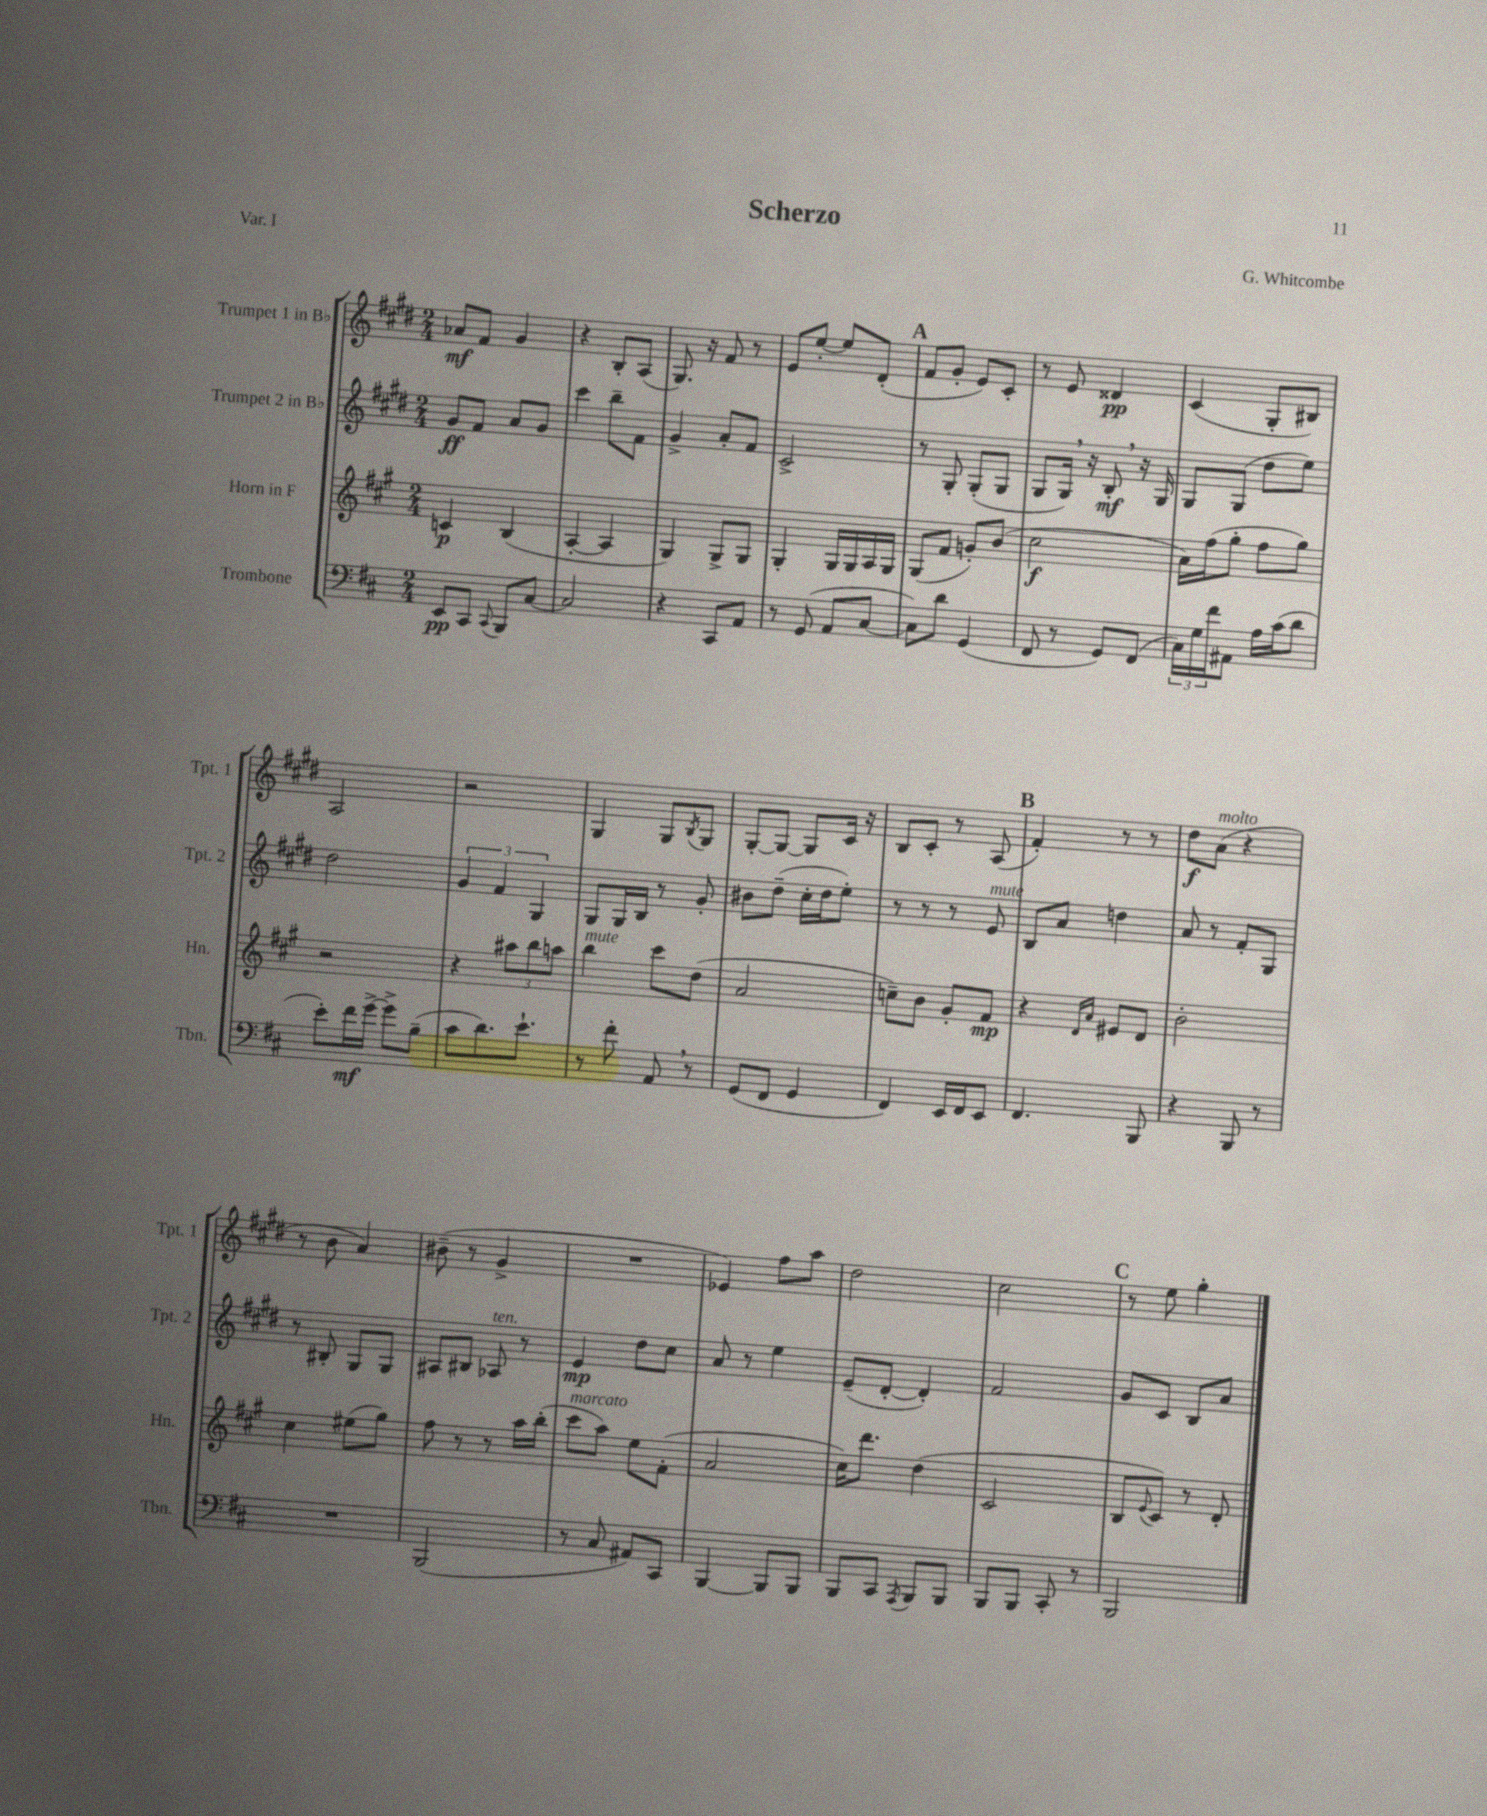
\header { title = "Scherzo" composer = "G. Whitcombe" piece = "Var. I" }
<<
\new StaffGroup <<
\new Staff = "s0" \with { instrumentName = "Trumpet 1 in Bb" shortInstrumentName = "Tpt. 1" } {
    \clef treble \key e \major \numericTimeSignature \time 2/4
    aes'8\mf fis'8 gis'4 |
    r4 b8-. a8( |
    gis8.) r16 fis'8 r8 |
    e'8 e''8~-. e''8 dis'8-.( |
    \mark \markup { \bold "A" } fis'8 gis'8-. e'8) cis'8-. |
    r8 e'8 disis'4\pp |
    cis'4( gis8-. bis8) |
    a2 |
    r2 |
    gis4 gis8 \acciaccatura { b8 } gis8 |
    gis8~-. gis8~ gis8 cis'16 r16 |
    b8 cis'8-. r8 a8( |
    \mark \markup { \bold "B" } fis'4-.) r8 r8 |
    dis''8\f a'8^\markup { \italic "molto" }( r4 |
    r8 b'8 a'4) |
    bis'8--( r8 gis'4-> |
    R2 |
    ees'4) fis''8 a''8 |
    dis''2 |
    cis''2 |
    \mark \markup { \bold "C" } r8 e''8 gis''4-. \bar "|." |
}
\new Staff = "s1" \with { instrumentName = "Trumpet 2 in Bb" shortInstrumentName = "Tpt. 2" } {
    \clef treble \key e \major \numericTimeSignature \time 2/4
    gis'8\ff fis'8 a'8 gis'8 |
    cis'''4 b''8-- fis'8 |
    gis'4-> a'8-. fis'8 |
    cis'2-> |
    \mark \markup { \bold "A" } r8 gis8-. gis8-.( gis8 |
    gis8 gis16) \breathe r16 b8-.\mf \breathe r16 gis16 |
    gis8 gis8( dis''8 e''8) |
    dis''2 |
    \tuplet 3/2 { gis'4 fis'4 gis4 } |
    gis8 gis16 b16 r8 gis'8-. |
    bis'8 dis''8--( cis''16-. dis''16 e''8-.) |
    r8 r8 r8 e'8^\markup { \italic "mute" } |
    \mark \markup { \bold "B" } b8 a'8 d''4 |
    a'8 r8 fis'8-. gis8 |
    r8 bis8-. gis8 gis8 |
    ais8 bis8 aes8^\markup { \italic "ten." } r8 |
    e'4\mp dis''8 cis''8 |
    a'8 r8 e''4 |
    e'8--( dis'8~-. dis'4-.) |
    fis'2 |
    \mark \markup { \bold "C" } gis'8 cis'8 b8 a'8 \bar "|." |
}
\new Staff = "s2" \with { instrumentName = "Horn in F" shortInstrumentName = "Hn." } {
    \clef treble \key a \major \numericTimeSignature \time 2/4
    c'4\p b4( |
    a4~-. a4 |
    gis4) gis8-> gis8 |
    gis4-. gis16 gis16 a16 gis16 |
    \mark \markup { \bold "A" } gis8( fis'8 g'8-.) b'8( |
    cis''2\f |
    a'16) fis''16( gis''8-. fis''8 gis''8) |
    r2 |
    r4 \tuplet 3/2 { ais''8 b''8 a''8 } |
    b''4^\markup { \italic "mute" } cis'''8 d''8( |
    a'2 |
    c''8--) b'8 gis'8-. fis'8\mp |
    \mark \markup { \bold "B" } r4 \grace { d'16 a'16 } eis'8 d'8 |
    b'2-. |
    cis''4 eis''8( gis''8) |
    fis''8 r8 r8 a''16 b''16-.( |
    cis'''8^\markup { \italic "marcato" } a''8) e''8 fis'8-.( |
    a'2 |
    cis''16) d'''8. d''4( |
    cis'2 |
    \mark \markup { \bold "C" } b8 \appoggiatura { e'8 } cis'8) r8 d'8-. \bar "|." |
}
\new Staff = "s3" \with { instrumentName = "Trombone" shortInstrumentName = "Tbn." } {
    \clef bass \key d \major \numericTimeSignature \time 2/4
    e,8\pp cis,8 \appoggiatura { cis,8 } b,,8 cis8~ |
    cis2 |
    r4 cis,8 a,8 |
    r8 g,8( a,8 cis8~ |
    \mark \markup { \bold "A" } cis8) d'8 g,4( |
    fis,8 r8 g,8) fis,8( |
    \tuplet 3/2 { cis16) g16 fis'16 } ais,8 a16 cis'16( d'8 |
    e'8-.) fis'16\mf g'16~-> g'8-> b8--( |
    cis'8 d'8.) e'8.-! |
    r8 fis'8-. a,8 \breathe r8 |
    g,8( fis,8 g,4 |
    fis,4) e,16 fis,16 e,8 |
    \mark \markup { \bold "B" } fis,4. b,,8 |
    r4 b,,8 r8 |
    R2 |
    b,,2( |
    r8 cis8 ais,8) cis,8 |
    b,,4~ b,,8 b,,8 |
    b,,8 cis,8 \acciaccatura { a,,8 } b,,8 b,,8 |
    b,,8 b,,8 cis,8-. r8 |
    \mark \markup { \bold "C" } b,,2 \bar "|." |
}
>>
>>
\layout { \context { \Score \remove "Bar_number_engraver" } }
